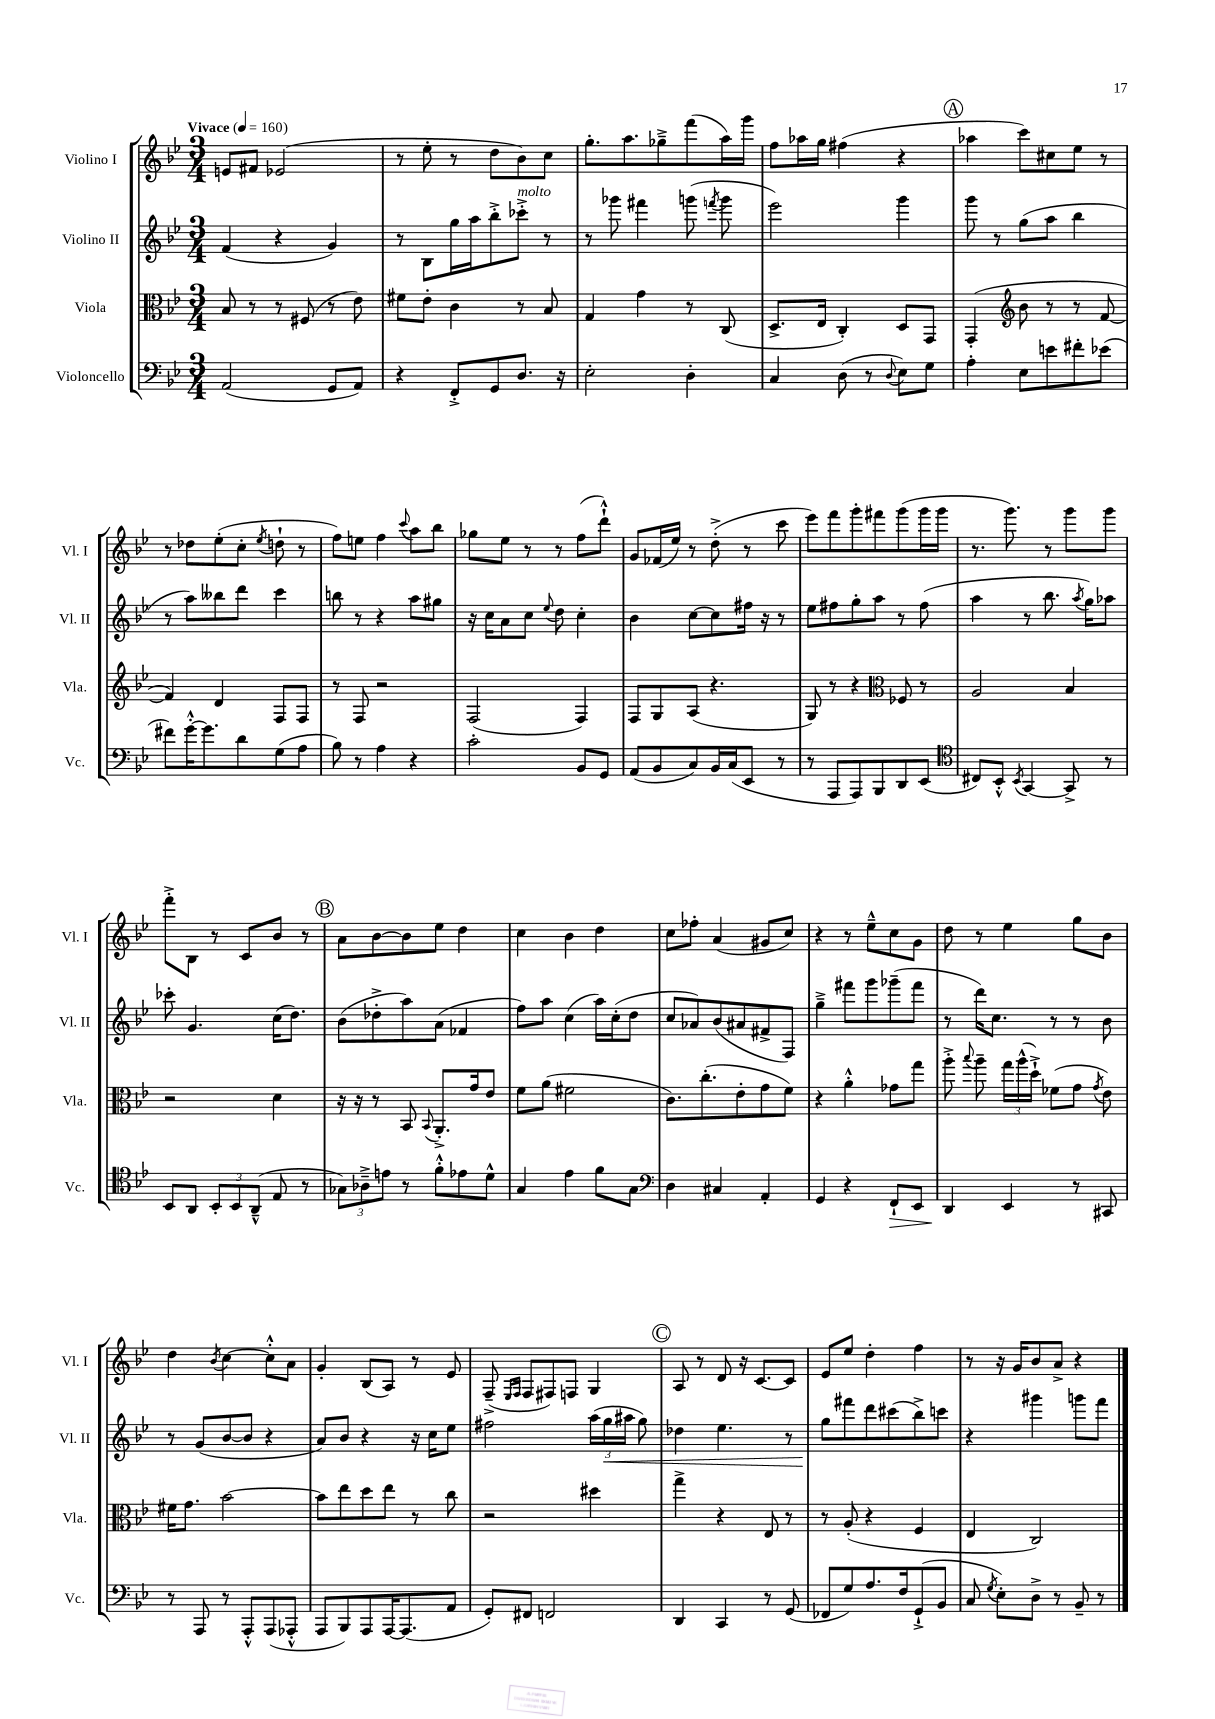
<<
\new StaffGroup <<
\new Staff = "s0" \with { instrumentName = "Violino I" shortInstrumentName = "Vl. I" } {
    \clef treble \key bes \major \numericTimeSignature \time 3/4 \tempo "Vivace" 4 = 160
    \autoBeamOff e'8[ fis'8] ees'2( |
    r8 ees''8-. r8 d''8[ bes'8) c''8] |
    g''8.[-. a''8. ges''8---> f'''8( a''16) g'''16] |
    f''8[ aes''16 g''16] fis''4( r4 |
    \mark \markup { \circle "A" } aes''4 c'''8[) cis''8 ees''8] r8 |
    r8 des''8[ ees''8-.( c''8]-. \acciaccatura { ees''8 } d''8-! r8 |
    f''8[) e''8] f''4 \appoggiatura { c'''8 } a''8[ bes''8] |
    ges''8[ ees''8] r8 r8 f''8[( d'''8]-!-^) |
    g'8[ fes'16( ees''16]) r8 d''8-.->( r8 c'''8 |
    ees'''8[) f'''8 g'''8-. fis'''8 g'''8( g'''16 g'''16] |
    r8. g'''8.) r8 g'''8[ g'''8] |
    f'''8[-.-> bes8] r8 c'8[ bes'8] r8 |
    \mark \markup { \circle "B" } a'8[ bes'8~ bes'8 ees''8] d''4 |
    c''4 bes'4 d''4 |
    c''8[ fes''8]-. a'4( gis'8[ c''8]) |
    r4 r8 ees''8[---^ c''8 g'8] |
    d''8 r8 ees''4 g''8[ bes'8] |
    d''4 \acciaccatura { bes'8 } c''4~ c''8[-.-^ a'8] |
    g'4-. bes8[( a8]) r8 ees'8 |
    f8--->( \grace { ees16[ f16] } f8[ fis8) f8] g4 |
    \mark \markup { \circle "C" } a8 r8 d'8 r16 c'8.[~ c'8] |
    ees'8[ ees''8] d''4-. f''4 |
    r8 r16 g'16[ bes'8 a'8]-> r4 \bar "|." |
}
\new Staff = "s1" \with { instrumentName = "Violino II" shortInstrumentName = "Vl. II" } {
    \clef treble \key bes \major \numericTimeSignature \time 3/4
    \autoBeamOff f'4( r4 g'4) |
    r8 bes8[ g''16 a''16 bes''8-.-> ces'''8]-.->^\markup { \italic "molto" } r8 |
    r8 ges'''8 fis'''4 g'''8( \acciaccatura { f'''8 } g'''8 |
    ees'''2) g'''4 |
    \mark \markup { \circle "A" } g'''8 r8 g''8[( a''8] bes''4 |
    r8 a''8[) beses''8 d'''8] c'''4 |
    b''8 r8 r4 a''8[ gis''8] |
    r16 c''16[ a'8 c''8] \appoggiatura { ees''8 } d''8 c''4-. |
    bes'4 c''8[~ c''8 fis''16] r16 r8 |
    ees''8[ fis''8 g''8-. a''8] r8 fis''8( |
    a''4 r8 bes''8. \acciaccatura { a''8 } g''16[) aes''8] |
    ces'''8-. g'4. c''16[( d''8.]) |
    \mark \markup { \circle "B" } bes'8[( des''8-.-> a''8) a'8]( fes'4 |
    f''8[) a''8] c''4( a''16[) c''16-.( d''8] |
    c''8[ aes'8) bes'8( ais'8 fis'8-> f8]) |
    g''4---> fis'''8[ g'''8 ges'''8--( fis'''8] |
    r8 d'''16[) c''8.] r8 r8 bes'8 |
    r8 g'8[( bes'8~ bes'8] r4 |
    a'8[) bes'8] r4 r16 c''16[ ees''8] |
    fis''2 \tuplet 3/2 { a''16[( g''16\< ais''16] } g''8) |
    \mark \markup { \circle "C" } des''4 ees''4. r8 |
    g''8[\! fis'''8 d'''8 cis'''8( bes''8->) c'''8] |
    r4 gis'''4 g'''8[ f'''8] \bar "|." |
}
\new Staff = "s2" \with { instrumentName = "Viola" shortInstrumentName = "Vla." } {
    \clef alto \key bes \major \numericTimeSignature \time 3/4
    \autoBeamOff bes8 r8 r8 fis8( r8 ees'8) |
    fis'8[ ees'8]-. c'4 r8 bes8 |
    g4 g'4 r8 c8( |
    d8.[-> ees16] c4-.) d8[ g,8] |
    \mark \markup { \circle "A" } g,4-.( \clef treble bes'8 r8 r8 f'8~ |
    f'4) d'4 f8[ f8] |
    r8 f8 r2 |
    f2( f4) |
    f8[ g8 a8]( r4. |
    g8) r8 r4 \clef alto fes8 r8 |
    a2 bes4 |
    r2 d'4 |
    \mark \markup { \circle "B" } r16 r16 r8 bes,8 \appoggiatura { bes,8 } a,8.[-.-> g'16 ees'8] |
    f'8[ a'8]( fis'2 |
    c'8.[) c''8.-.( ees'8-. g'8 f'8]) |
    r4 a'4-.-^ ges'8[ g''8] |
    a''8-.-> \appoggiatura { bes''8 } a''8-- \tuplet 3/2 { g''16[ a''16-^( d''16]-!->) } fes'8[( g'8] \acciaccatura { g'8 } ees'8) |
    fis'16[ g'8.] bes'2~ |
    bes'8[ ees''8 d''8 ees''8] r8 c''8 |
    r2 dis''4 |
    \mark \markup { \circle "C" } g''4-> r4 ees8 r8 |
    r8 a8-.( r4 f4 |
    ees4 c2) \bar "|." |
}
\new Staff = "s3" \with { instrumentName = "Violoncello" shortInstrumentName = "Vc." } {
    \clef bass \key bes \major \numericTimeSignature \time 3/4
    \autoBeamOff a,2( g,8[ a,8]) |
    r4 f,8[-.-> g,8 d8.] r16 |
    ees2-. d4-. |
    c4 d8( r8 \appoggiatura { d8 } ees8[) g8] |
    \mark \markup { \circle "A" } a4-. ees8[ e'8 fis'8-. ees'8]( |
    fis'8[) g'16~-.-^ g'8. d'8 g8( a8] |
    bes8) r8 a4 r4 |
    c'2-. bes,8[ g,8] |
    a,8[( bes,8 c8) bes,16 c16( ees,8] r8 |
    r8 a,,8[ a,,8) bes,,8 d,8 ees,8]( |
    \clef tenor cis8[) bes,8]-.-^ \acciaccatura { bes,8 } g,4~ g,8-> r8 |
    bes,8[ a,8] \tuplet 3/2 { bes,8[-. bes,8 a,8]---^( } ees8 r8 |
    \mark \markup { \circle "B" } \tuplet 3/2 { ges8[) aes8---> e'8] } r8 f'8[-.-^ ees'8 d'8]-^ |
    g4 ees'4 f'8[ g8] |
    \clef bass d4 cis4 a,4-. |
    g,4 r4 f,8[-!\> ees,8] |
    d,4\! ees,4 r8 cis,8 |
    r8 a,,8 r8 a,,8[-.-^ a,,8( aes,,8]-.-^ |
    a,,8[ bes,,8) a,,8 a,,16~ a,,8.( a,8] |
    g,8[-.) fis,8] f,2 |
    \mark \markup { \circle "C" } d,4 c,4 r8 g,8( |
    fes,8[ g8) a8. f16 g,8-!->( bes,8] |
    c8 \acciaccatura { g8 } ees8[-.) d8]-> r8 bes,8-- r8 \bar "|." |
}
>>
>>
\layout { \context { \Score \remove "Bar_number_engraver" } }
